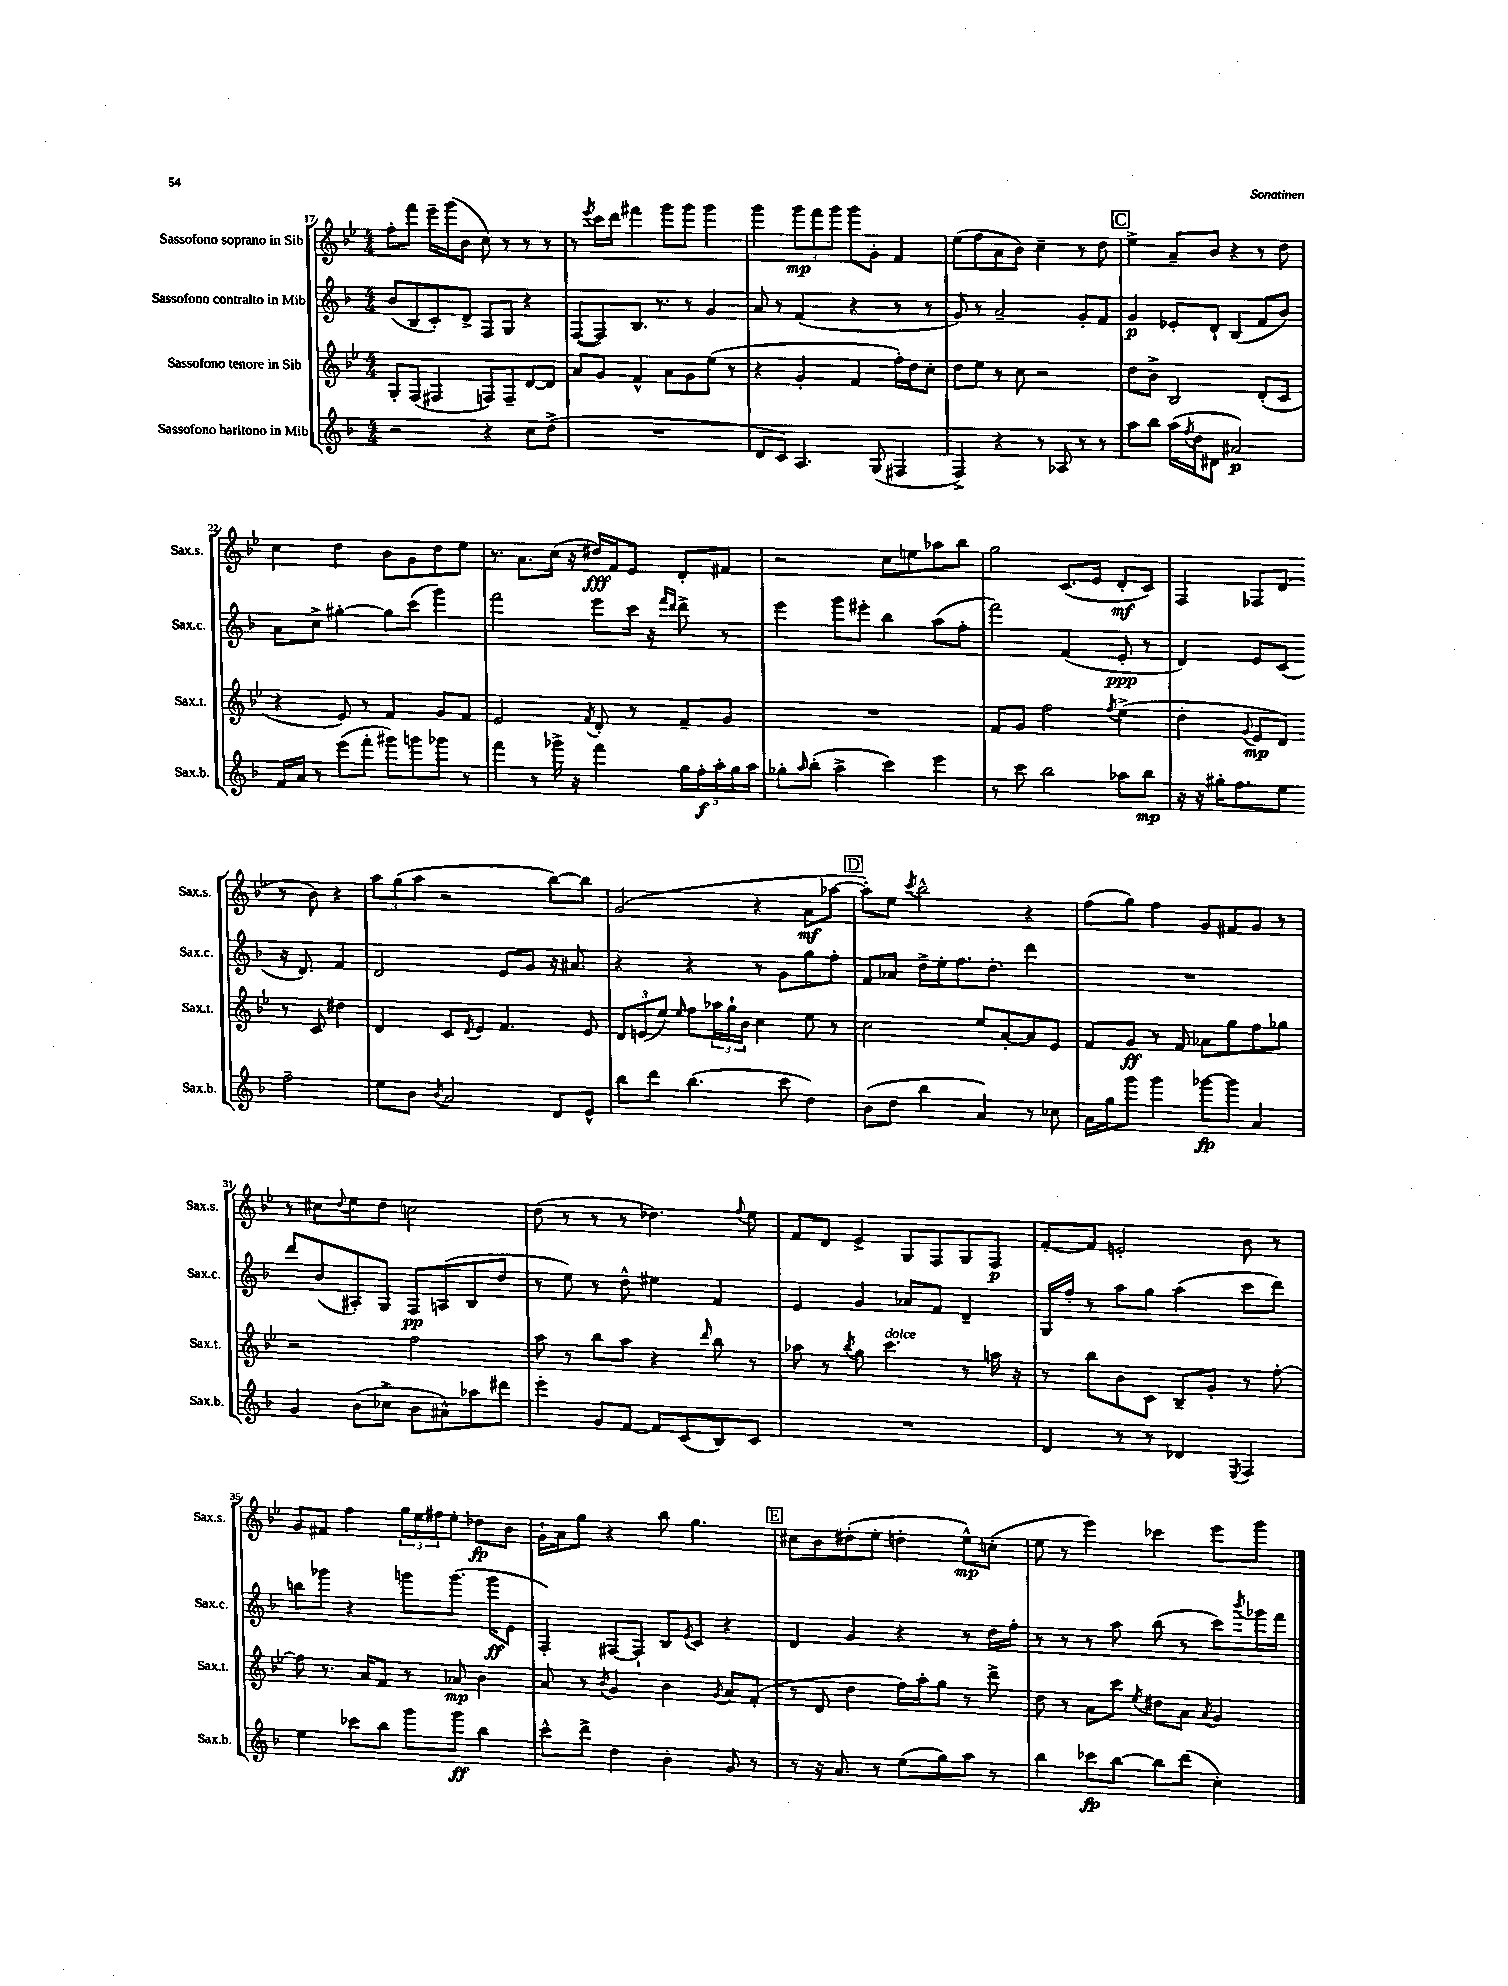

**kern	**dynam	**kern	**dynam	**kern	**dynam	**kern	**dynam
*part4	*part4	*part3	*part3	*part2	*part2	*part1	*part1
*staff4	*staff4	*staff3	*staff3	*staff2	*staff2	*staff1	*staff1
*I"Sassofono baritono in Mib	*	*I"Sassofono tenore in Sib	*	*I"Sassofono contralto in Mib	*	*I"Sassofono soprano in Sib	*
*I'Sax.b.	*	*I'Sax.t.	*	*I'Sax.c.	*	*I'Sax.s.	*
*clefG2	*	*clefG2	*	*clefG2	*	*clefG2	*
*k[b-]	*	*k[b-e-]	*	*k[b-]	*	*k[b-e-]	*
*M4/4	*	*M4/4	*	*M4/4	*	*M4/4	*
=17	=17	=17	=17	=17	=17	=17	=17
2r	.	8G'/L	.	(8b-/L	.	8ff'\L	.
.	.	(8F/J	.	8B-/	.	8fff\J	.
.	.	4F#X/	.	8c'/)	.	16eee-~\LL	.
.	.	.	.	.	.	(16ggg\J	.
.	.	.	.	8d^/J	.	8b-\J	.
4r	.	8Fn/L)	.	8F/L	.	8cc\)	.
.	.	8F~/	.	8G/J	.	8r	.
8cc\L	.	[8d/	.	4r	.	8r	.
(8dd^\J	.	8d/J]	.	.	.	8r	.
=18	=18	=18	=18	=18	=18	=18	=18
1r	.	8a/L	.	([8F/L	.	8r	.
.	.	.	.	.	.	8qeee-/	.
.	.	8g/J	.	8F/])	.	16ccc\LL	.
.	.	.	.	.	.	16ddd\JJ	.
.	.	4f^^/	.	8.B-/J	.	4fff#X\	.
.	.	.	.	8.r	.	.	.
.	.	8a\L	.	.	.	8ggg\L	.
.	.	8g\	.	8r	.	8ggg\J	.
.	.	(8ee-\J	.	4g/	.	4ggg\	.
.	.	8r	.	.	.	.	.
=19	=19	=19	=19	=19	=19	=19	=19
8d/L	.	4r	.	8a/	.	4ggg\	.
8c/J)	.	.	.	8r	.	.	.
4.A/	.	4g'/	.	(4f/	.	12ggg\L	mp
.	.	.	.	.	.	12fff\	.
.	.	.	.	.	.	12ggg\J	.
.	.	4f/	.	4r	.	8ggg\L	.
(8G/	.	.	.	.	.	8g'\J	.
4F#X/	.	16ff'\LL)	.	8r	.	4f/	.
.	.	16dd\J	.	.	.	.	.
.	.	8cc'\J	.	8r	.	.	.
=20	=20	=20	=20	=20	=20	=20	=20
4F^/)	.	8dd\L	.	8g/)	.	(8ee-\L	.
.	.	8ee-\J	.	8r	.	8ff\	.
4r	.	8r	.	2a~/	.	8a\	.
.	.	8cc\	.	.	.	8b-\J)	.
8r	.	2r	.	.	.	4cc~\	.
8A-X/	.	.	.	.	.	.	.
8r	.	.	.	8g'/L	.	8r	.
8r	.	.	.	8f/J	.	8dd\	.
!!LO:REH:place=s1:t=C
=21	=21	=21	=21	=21	=21	=21	=21
8aa\L	.	8dd\L	.	4g/	p	4ee-^\	.
8bb-\J	.	8b-^\J	.	.	.	.	.
(16aa\LL	.	2B-/	.	8e-X'/L	.	8a~/L	.
8qff/	.	.	.	.	.	.	.
16dd\J	.	.	.	.	.	.	.
8d#X\J	.	.	.	8d`/J	.	8b-/J	.
2a#X/)	p	.	.	(4B-/	.	4r	.
.	.	(8d'/L	.	8f/L	.	8r	.
.	.	8c/J	.	8b-/J)	.	8dd\	.
!!LO:LB:g=z
=22	=22	=22	=22	=22	=22	=22	=22
16f/LL	.	4r	.	8a\L	.	4cc\	.
16a/JJ	.	.	.	.	.	.	.
8r	.	.	.	8cc^\J	.	.	.
(8eee\L	.	8e-/)	.	[4gg#X'\	.	4dd\	.
8fff'\J	.	8r	.	.	.	.	.
8ggg#X\L)	.	4f/	.	8gg#\L]	.	8b-\L	.
8gggn\	.	.	.	(8ccc\J	.	8g\	.
8ggg-X\J	.	8g/L	.	4ggg\)	.	8dd\	.
8r	.	8f/J	.	.	.	8ee-\J	.
=23	=23	=23	=23	=23	=23	=23	=23
4fff\	.	2e-/	.	2fff\	.	8.r	.
.	.	.	.	.	.	8.a\L	.
8r	.	.	.	.	.	.	.
16ggg-X^\	.	.	.	.	.	(16cc\Jk	.
16r	.	.	.	.	.	16r	.
.	.	8qf/	.	.	.	.	.
4fff\	.	8d'/	.	8eee\L	.	16dd#X/LL)	fff
.	.	.	.	.	.	16f/J	.
.	.	8r	.	16ccc\Jk	.	8e-/J	.
.	.	.	.	16r	.	.	.
.	.	.	.	16qqfff/LL	.	.	.
.	.	.	.	16qqddd/JJ	.	.	.
20gg\LL	.	8f~/L	.	8ddd^\	.	8d'/L	.
20ff'\	f	.	.	.	.	.	.
20aa'\	.	.	.	.	.	.	.
.	.	8g/J	.	8r	.	8f#X/J	.
20gg\	.	.	.	.	.	.	.
20aa\JJ	.	.	.	.	.	.	.
=24	=24	=24	=24	=24	=24	=24	=24
8gg-X'\L	.	1r	.	4eee\	.	2r	.
16qqaa/	.	.	.	.	.	.	.
(8bb-'\J	.	.	.	.	.	.	.
4aa^\	.	.	.	8ggg\L	.	.	.
.	.	.	.	8eee#X'\J	.	.	.
4ccc\)	.	.	.	4bb-\	.	8cc\L	.
.	.	.	.	.	.	8een\	.
4eee\	.	.	.	(8aa\L	.	8aa-X\	.
.	.	.	.	8ff'\J	.	8bb-\J	.
=25	=25	=25	=25	=25	=25	=25	=25
8r	.	8f/L	.	2fff\)	.	2gg\	.
8ccc\	.	8g/J	.	.	.	.	.
2bb-\	.	2ff\	.	.	.	.	.
.	.	.	.	(4f/	.	(8.c/L	.
.	.	.	.	.	.	16e-/Jk	.
.	.	8qff/	.	.	.	.	.
8aa-X\L	.	(4ee-^\	.	8e'/	ppp	8d'/L	mf
8bb-\J	mp	.	.	8r	.	8c/J)	.
=26	=26	=26	=26	=26	=26	=26	=26
16r	.	4dd'\	.	4d/)	.	4F/	.
16r	.	.	.	.	.	.	.
16gg#X'\KL	.	.	.	.	.	.	.
8.ff\	.	.	.	.	.	.	.
.	.	8qqg/	.	.	.	.	.
.	.	8e-/L	mp	8e/L	.	8F-X/L	.
8ee\J	.	8d/J)	.	(8c/J	.	(8d/J	.
2ff~\	.	8r	.	16r	.	8r	.
.	.	.	.	8.d/)	.	.	.
.	.	8c/	.	.	.	8b-\)	.
.	.	4dd#X\	.	4f/	.	4r	.
!!LO:LB:g=z
=27	=27	=27	=27	=27	=27	=27	=27
8ee\L	.	4d/	.	2d/	.	12aa\L	.
.	.	.	.	.	.	(12gg\	.
8b-\J	.	.	.	.	.	.	.
.	.	.	.	.	.	12aa\J	.
8qb-/	.	.	.	.	.	.	.
2a/	.	8c/L	.	.	.	2r	.
.	.	8qd/	.	.	.	.	.
.	.	8e-/J	.	.	.	.	.
.	.	4.f/	.	8e/L	.	.	.
.	.	.	.	8g/J	.	.	.
8d/L	.	.	.	16r	.	[8bb-\L)	.
.	.	.	.	8.a#X/	.	.	.
8e^^/J	.	8e-/	.	.	.	8bb-\J]	.
=28	=28	=28	=28	=28	=28	=28	=28
8bb-\L	.	12d/L	.	4r	.	(2g/	.
.	.	(12en/	.	.	.	.	.
8ddd\J	.	.	.	.	.	.	.
.	.	12ee-/J)	.	.	.	.	.
.	.	16qqee-/	.	.	.	.	.
(4.bb-\	.	8ff\L	.	4r	.	.	.
.	.	24aa-X\L	.	.	.	.	.
.	.	24gg`\	.	.	.	.	.
.	.	24b-\JJ	.	.	.	.	.
.	.	4cc\	.	8r	.	4r	.
8ccc\	.	.	.	8g\L	.	.	.
4dd\)	.	8ee-\	.	8gg\	.	8a\L	mf
.	.	8r	.	8ff'\J	.	[8aa-X\J	.
!!LO:REH:place=s1:t=D
=29	=29	=29	=29	=29	=29	=29	=29
(8b-\L	.	2cc\	.	8f/L	.	8aa-'\L])	.
8dd\J	.	.	.	8a-X/J	.	8ee-\J	.
.	.	.	.	.	.	8qccc/	.
4bb-\	.	.	.	16dd^\LL	.	2bb-^^\	.
.	.	.	.	16ee'\J	.	.	.
.	.	.	.	8.ff\	.	.	.
4a/)	.	8ee-/L	.	.	.	.	.
.	.	.	.	8.dd'\J	.	.	.
.	.	[8a'/	.	.	.	.	.
8r	.	8a/]	.	4ddd\	.	4r	.
8cc-X\	.	8e-/J	.	.	.	.	.
=30	=30	=30	=30	=30	=30	=30	=30
16a\LL	.	8f/L	.	1r	.	(8ff\L	.
16gg\J	.	.	.	.	.	.	.
8ggg\J	.	8g/J	ff	.	.	8gg\J)	.
4ggg\	.	8r	.	.	.	4ff\	.
.	.	8f/	.	.	.	.	.
[8ggg-X\L	fp	8a-X\L	.	.	.	8g/L	.
8ggg-\J]	.	8gg\	.	.	.	8f#X/	.
4a/	.	8ff\	.	.	.	8g/J	.
.	.	8gg-X\J	.	.	.	8r	.
!!LO:LB:g=z
=31	=31	=31	=31	=31	=31	=31	=31
4g/	.	2r	.	8ddd/L	.	8r	.
.	.	.	.	(8b-/	.	8cc#X\L	.
.	.	.	.	.	.	8qqdd/	.
(8b-\L	.	.	.	8A#X'/)	.	8ee-\	.
8cc-X^\J	.	.	.	8G/J	.	8dd\J	.
8b-\L	.	2ff\	.	8F/L	pp	2ccn\	.
8a#X^^\)	.	.	.	(8An/	.	.	.
8aa-X\	.	.	.	8B-/	.	.	.
8ddd#X\J	.	.	.	8dd/J	.	.	.
=32	=32	=32	=32	=32	=32	=32	=32
4eee'\	.	8aa\	.	8r	.	(8dd\	.
.	.	8r	.	8ee\)	.	8r	.
8g/L	.	8bb-\L	.	8r	.	8r	.
[8f/J	.	8aa\J	.	8dd^^\	.	8r	.
8f/L]	.	4r	.	4ee#X\	.	4.dd-X\)	.
(8c/	.	.	.	.	.	.	.
.	.	16qqddd/	.	.	.	.	.
8B-/)	.	8bb-\	.	4f/	.	.	.
.	.	.	.	.	.	8qqff/	.
8c/J	.	8r	.	.	.	8ee-\	.
=33	=33	=33	=33	=33	=33	=33	=33
1r	.	8aa-X\	.	4e/	.	8f/L	.
.	.	8r	.	.	.	8d/J	.
.	.	8qbb-/	.	.	.	.	.
.	.	8gg\	.	4g/	.	4e-^/	.
!	!	!LO:TX:a:i:t=dolce	!	!	!	!	!
.	.	4.ccc\	.	.	.	.	.
.	.	.	.	8a-X/L	.	8G/L	.
.	.	.	.	8f/J	.	8F/	.
.	.	8r	.	4d~/	.	8G/	.
.	.	16aan\	.	.	.	8F/J	p
.	.	16r	.	.	.	.	.
=34	=34	=34	=34	=34	=34	=34	=34
4d/	.	8r	.	16G/LL	.	[8f'/L	.
.	.	.	.	16ff'/JJ	.	.	.
.	.	8bb-\L	.	8r	.	8f/J]	.
8r	.	8b-\	.	8aa\L	.	2en'/	.
8r	.	8c\J	.	8gg\J	.	.	.
4d-X/	.	8B-~/L	.	(4aa\	.	.	.
.	.	8g'/J	.	.	.	.	.
8qE/	.	.	.	.	.	.	.
4F/	.	8r	.	8ccc\L	.	8b-\	.
.	.	[8ff'\	.	8ddd\J)	.	8r	.
!!LO:LB:g=z
=35	=35	=35	=35	=35	=35	=35	=35
4ee\	.	8ff\]	.	8bbn\L	.	8g/L	.
.	.	8.r	.	8ggg-X\J	.	8f#X/J	.
8ccc-X\L	.	.	.	4r	.	4ff\	.
.	.	16a/KL	.	.	.	.	.
8bb-\J	.	8f/J	.	.	.	.	.
8ggg\L	.	8r	.	8gggn\L	.	24gg\LL	.
.	.	.	.	.	.	24ee-\	.
.	.	.	.	.	.	24ff#X\J	.
8ggg\J	ff	8a-X/	mp	(8.ggg\J	.	8ee-'\J	.
4bb-\	.	4b-\	.	.	.	8dd-X\L	fp
.	.	.	.	16ggg\KL	ff	.	.
.	.	.	.	8e\J	.	8b-\J	.
=36	=36	=36	=36	=36	=36	=36	=36
8ccc^^\L	.	8a/	.	4F'/)	.	16g`\LL	.
.	.	.	.	.	.	16a\J	.
8ddd^\J	.	8r	.	.	.	8gg\J	.
.	.	8qb-/	.	.	.	.	.
4dd\	.	4g/	.	[8F#X/L	.	4r	.
.	.	.	.	8F#`/J]	.	.	.
4b-'\	.	4b-\	.	8B-/L	.	8bb-\	.
.	.	.	.	8qe/	.	.	.
.	.	.	.	8c/J	.	4.gg\	.
.	.	8qg/	.	.	.	.	.
8g/	.	8a/L	.	4r	.	.	.
8r	.	(8f'/J	.	.	.	.	.
!!LO:REH:place=s1:t=E
=37	=37	=37	=37	=37	=37	=37	=37
8r	.	8r	.	4d/	.	8cc#X\L	.
16r	.	8d/	.	.	.	8b-\	.
8.a/	.	.	.	.	.	.	.
.	.	4dd\	.	4g/	.	(8dd#X'\	.
8r	.	.	.	.	.	8ee-'\J	.
(8ee\L	.	16ff\LL)	.	4r	.	4ddn'\	.
.	.	16aa'\J	.	.	.	.	.
8gg\)	.	8gg\J	.	.	.	.	.
8aa\J	.	8r	.	8r	.	8ee-^^\L)	mp
8r	.	8ddd^\	.	16dd\LL	.	(8ccn'\J	.
.	.	.	.	16ff'\JJ	.	.	.
=38	=38	=38	=38	=38	=38	=38	=38
4bb-\	.	8dd\	.	8r	.	8ee-\	.
.	.	8r	.	8r	.	8r	.
8ccc-X\L	fp	8a\L	.	8r	.	4eee-\)	.
[8bb-\J	.	8ccc\J	.	8aa\	.	.	.
.	.	8qee-/	.	.	.	.	.
8bb-\L]	.	8dd#X\L	.	(8bb-\	.	4ccc-X\	.
(8ddd\J	.	8a\J	.	8r	.	.	.
.	.	8qa/	.	.	.	.	.
4cc'\)	.	4g/	.	8ccc\L)	.	8eee-\L	.
.	.	.	.	8qbbb-/	.	.	.
.	.	.	.	16ggg-X\L	.	8ggg\J	.
.	.	.	.	16fff\JJ	.	.	.
==	==	==	==	==	==	==	==
*-	*-	*-	*-	*-	*-	*-	*-
